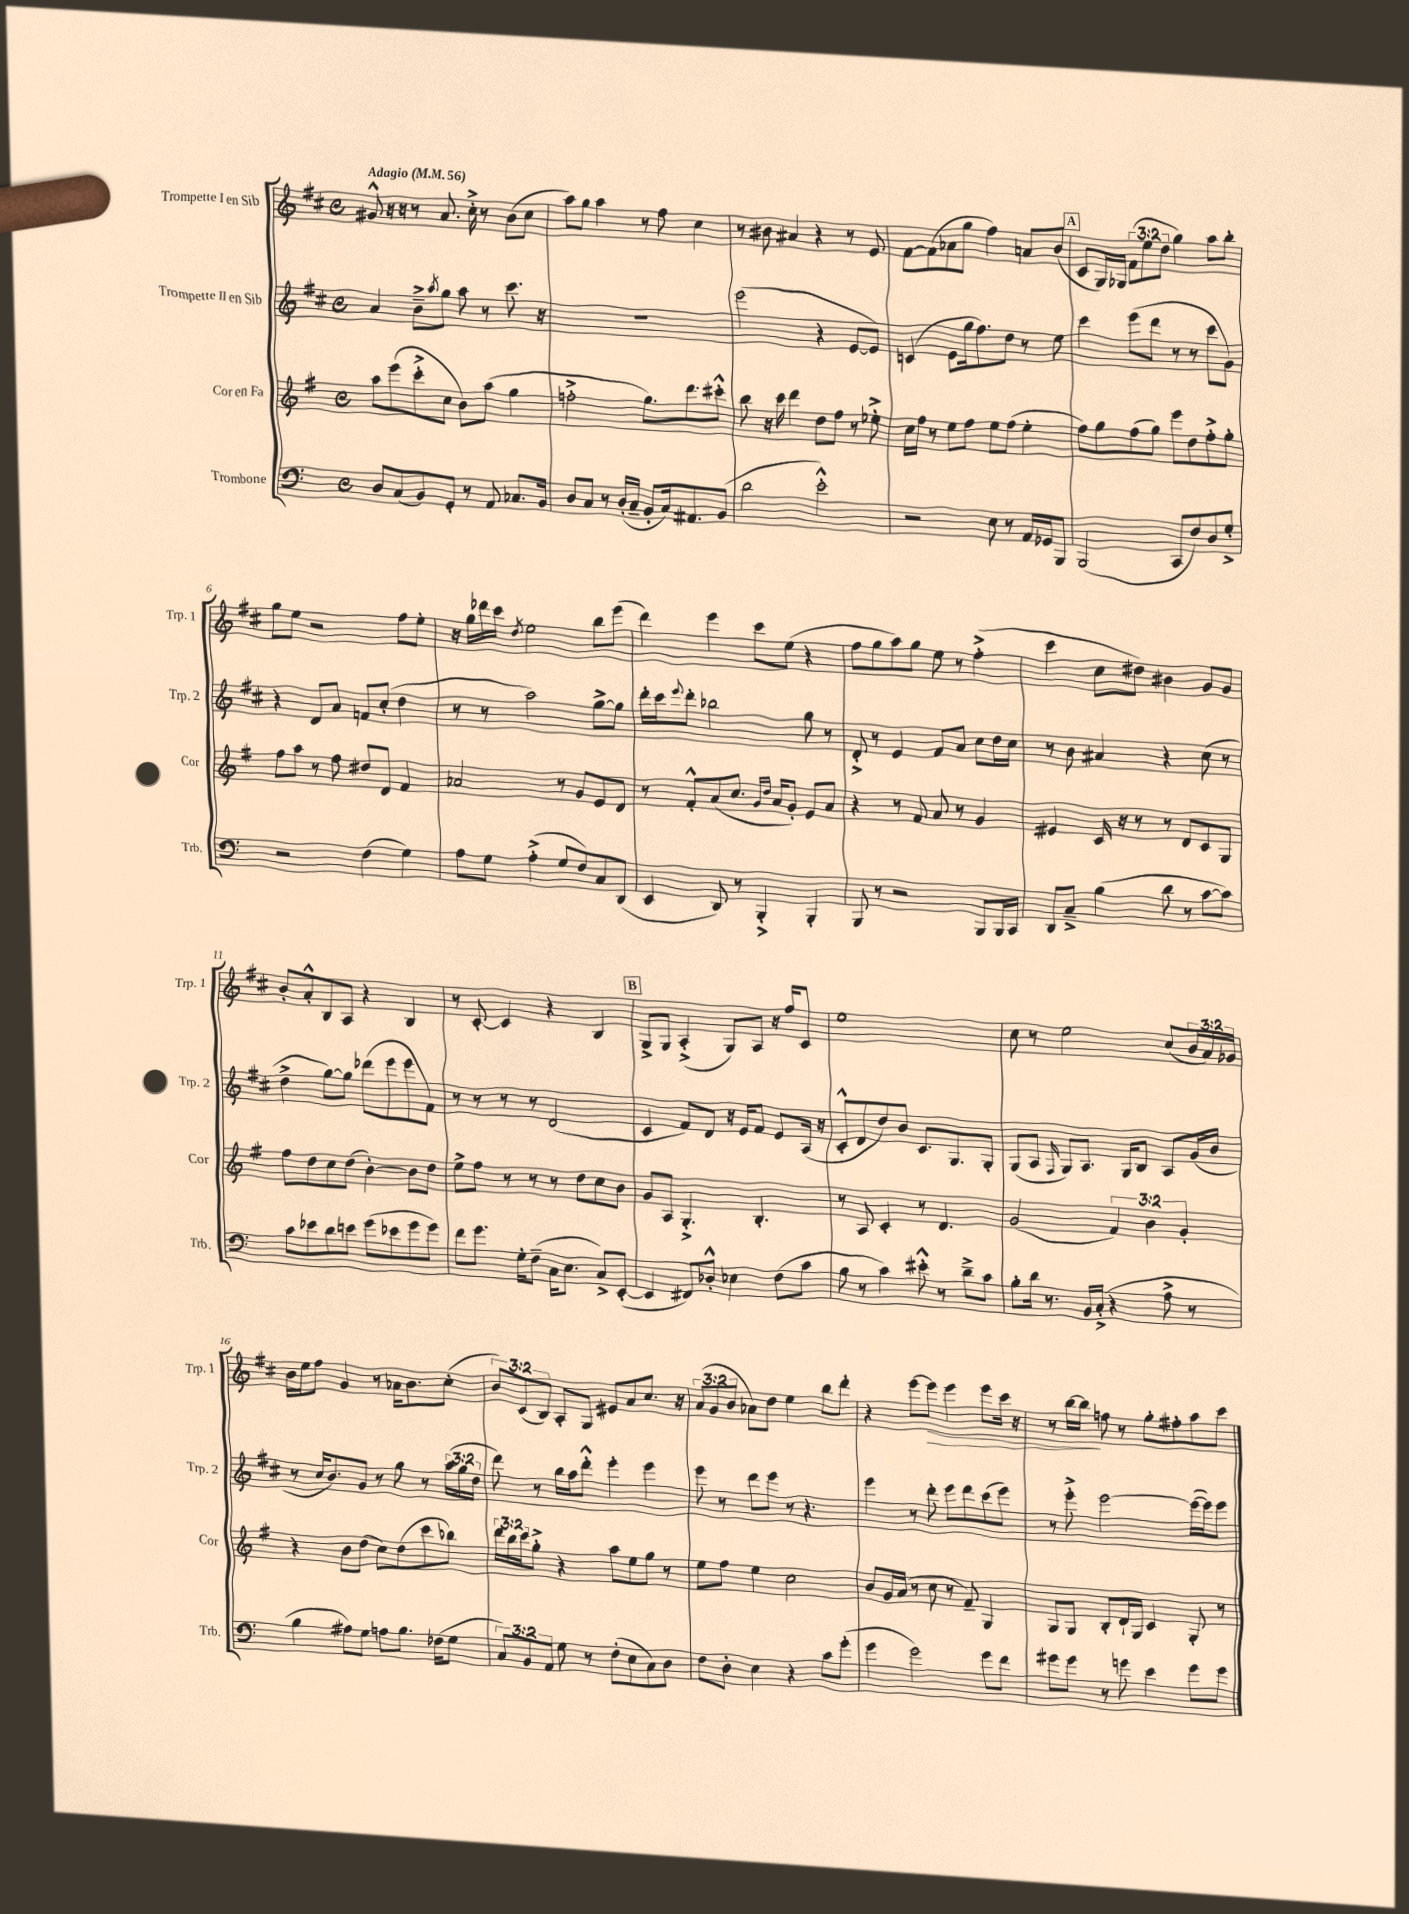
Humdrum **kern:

**kern	**kern	**kern	**kern
*staff4	*staff3	*staff2	*staff1
*clefF4	*clefG2	*clefG2	*clefG2
*k[]	*k[f#]	*k[f#c#]	*k[f#c#]
*M4/4	*M4/4	*M4/4	*M4/4
*met(c)	*met(c)	*met(c)	*met(c)
*MM56	*MM56	*MM56	*MM56
8D/L	8aa\L	4a/	8g#^^/
(8C/	(8eee\	.	16r
.	.	.	16r
8BB/)	8ccc'^\	8b~^\L	8r
.	.	8qaa/	.
8GG'/J	8cc\J	8gg\J	8.a/
8r	8b\L)	8aa\	.
.	.	.	16cc#'^\
8AA/	(8aa\J	8r	8r
8.C-/L	4gg\	8.ccc#\	(8b\L
.	.	.	8cc#\J
16BB/Jk	.	16r	.
=	=	=	=
8D/L	2ff'^\	1r	8aa\L)
8C/J	.	.	8gg\J
8r	.	.	4aa\
(16D'/LL	.	.	.
16C~/JJ	.	.	.
8BB'/L	8.gg\L)	.	8r
16C/k)	.	.	8ff#\
8.AA#/	8.ddd\	.	.
.	.	.	4cc#\
(8BB/J	8ccc#'^^\J	.	.
=	=	=	=
2d\	8bb\	(2eee\	8r
.	16r	.	8b#\
.	16ccc\	.	.
.	4ddd\	.	4a#/
2e'^^\)	8dd\L	4r	4r
.	8ff#\J	.	.
.	8r	[8e/L	8r
.	8ee-'^\	8e/]J)	8e/
=	=	=	=
2r	16cc\LL	(4c/	[8f#\L
.	16ff#\JJ	.	.
.	8r	.	(8f#\]
.	8ee\L	8e\L	8a-\
.	8ff#\J	16gg\k	8gg\J
.	.	8.ff#\)	.
8E\	8ee\L	.	4ff#\)
8r	(8ff#\J	8dd\J	.
16AA/LL	4ee'\	8r	8a/L
16GG-/J	.	.	.
8BBB/J	.	8ee\	(8b/J
=	=	=	=
(2BBB/	8ff#\L)	4ccc#\	8c#/L
.	8gg\	.	16G/L)
.	.	.	16G-/JJ
.	(8ff#\	(8eee\L	(12f#\L
.	.	.	12ee\
.	8gg\J)	8ddd\J	.
.	.	.	12dd\J
8CC/L	8eee\L	8r	4gg\)
8F/)	8dd\	8r	.
8D/	8ff#'^\	8ccc#\L	8aa\L
8G'^/J	8gg'\J	8g\J)	8bb'\J
=	=	=	=
2r	8ff#\L	4r	8gg\L
.	8aa\J	.	8ee\J
.	8r	8d/L	2r
.	8ff#\	8a/J	.
(4F\	8dd#/L	8f/L	.
.	8d/J	(8cc#'/J	.
4G\)	4f#/	4dd\	8ff#\L
.	.	.	8ee'\J
=	=	=	=
8A\L	2a-/	8r	16r
.	.	.	16gg\LL
8G\J	.	8r	16ddd-\
.	.	.	16ccc#\JJ
.	.	.	8qdd/
(4A'^\	.	2aa\)	2ee\
8G/L	8r	.	.
8F/)	8g/L	.	.
8C/	8e/	[8gg^\L	8bb\L
(8DD/J	8d/J	8gg\]J	(8eee\J
=	=	=	=
4EE/	8r	16ddd'\LL	4ddd\)
.	.	16ccc#\J	.
.	.	8qqeee/	.
.	8f#'^^/L	8ddd'\J	.
8DD/)	(8a/	2bb-\	4eee\
8r	8.cc/J	.	.
4BBB'^/	.	.	8ccc#\L
.	16qqg/LL	.	.
.	16qqdd/JJ	.	.
.	16a/LK	.	.
.	8g'/J)	.	(8ee\J
4BBB'/	8e/L	8gg\	4r
.	8a/J	8r	.
=	=	=	=
8BBB/	4r	8d'^/	8ff#\L
8r	.	8r	8gg\
2r	8r	4e/	8aa\)
.	8f#/	.	8gg\J
.	8a/	8f#/L	8ee\
.	8r	8a/J	8r
8BBB/L	4g/	8cc#\L	(4ff#'^\
16BBB/L	.	16dd\L	.
16CC/JJ	.	16cc#\JJ	.
=	=	=	=
8DD/L	4e#/	8r	4ccc#\
8C~^/J	.	8b\	.
(4B\	16c/	4a#/	8cc#\L
.	16r	.	.
.	8r	.	8dd#\J)
8d\	8r	4r	4b#\
8r	8d/L	.	.
[8c\L	8c/	(8cc#\	8g/L
8c\]J)	8G/J	8r	8g/J
=	=	=	=
8c\L	8ff#\L	4dd^\	8b'/L
8e-\	8dd\	.	8a'^^/
8d\	8cc\	[8gg\L)	8B/
8e\J	(8dd\J	8gg\]J	8A/J
(8g\L	[4b'\)	(8ddd-\L	4r
8e-\	.	8eee\	.
8g\	8b\]L	8eee\	4B/
8g\J)	8dd\J	8f#\J)	.
=	=	=	=
8f\L	8ee^\L	8r	8r
8.g\J	8ff#\J	8r	[8c#'/
.	8r	8r	4c#/]
16G'\LK	.	.	.
(8F~\J	8r	8r	.
16C\LK	8r	(2d/	4r
8.E\J	.	.	.
.	8dd\L	.	.
8C^/L)	8cc\	.	4B/
([8EE'/J	8b\J	.	.
=	=	=	=
4EE/]	8g/L	4c#/	8G^/L
.	8A/J	.	8G/J
8FF#/L)	4.G'^/	8f#/L)	(4A'^/
8D-'^^/J	.	8d/J	.
4E-\	.	16r	8G/L)
.	.	16e/LK	.
.	4.B'/	8f#/J	8A/J
(8F\L	.	8e/L	16r
.	.	.	16ff#/LK
8c\J	.	(16A/Jk	8c#/J
.	.	16r	.
=	=	=	=
8B\	8r	8c#'^^/L	1ee
8r	8A/	8d/	.
4c\)	4c'/	8dd/)	.
.	.	8b/J	.
8e#'^^\	8r	8.c#/L	.
8r	4.d/	.	.
.	.	8.G/	.
8d~^\L	.	.	.
8c\J	.	8G'/J	.
=	=	=	=
8B'\L	(2g/	(8G/L	8cc#\
16d\Jk	.	8A/J	8r
8.r	.	.	.
.	.	16qqF#/	.
.	.	8G/L)	2ee\
16BB/LL	.	8.A/J	.
(16C'^/JJ	.	.	.
4r	6f#/)	.	.
.	.	16G/LK	.
.	.	8B/J	.
.	6b\	.	.
8A^\	.	8A/L	(8cc#/L
.	6g'/	.	.
8r	.	(16g/L	24b/L
.	.	.	24a/)
.	.	16b/JJ	.
.	.	.	24g-/JJ
=	=	=	=
4B\	4r	8r	16b\LL
.	.	.	16ee\J
.	.	16cc#/LK	8ff#\J
.	.	8.b/)	.
8A#\L)	8b\L	.	4g/
8G\J	(8dd\J	8g/J	.
8A\L	8cc\L)	8r	8r
8.B\J	(8dd\	8gg\	16a-\LK
.	.	.	8.b\
.	8ccc\	8r	.
(16F-\LK	.	.	.
8G\J	8bb-\J)	(24aa\LL	(8cc#'\J
.	.	24gg\	.
.	.	24dd\JJ	.
=	=	=	=
12C/L)	24ddd\LL	8ddd\)	12b/L)
.	24bb\	.	.
12BB/	24ccc\J	.	(12c#/
.	8gg'^\J	8r	.
12AA/J	.	.	12B/J)
8G\	4r	16bb\LL	8A'/L
.	.	16aa\J	.
8r	.	8ddd'^^\J	8G/J
(8F'\L	8aa\L	4eee'\	8e#/L
8E\	8ee\	.	8a/
8C\)	8gg\J	4eee\	8.cc#/J
8D\J	8r	.	.
.	.	.	16r
=	=	=	=
8F\L	8ee\L	8eee\	(12a/L
.	.	.	12g/
8D'\J	8ff#\J	8r	.
.	.	.	12b/J
4E\	4ee\	8ddd\L	8a-\L)
.	.	8eee\J	8dd\J
4r	2cc\	8r	4ee\
.	.	4.r	.
8c\L	.	.	8bb\L
(8g'\J	.	.	8ddd'\J
=	=	=	=
4g\	8b/L	4eee\	4r
.	16g/L	.	.
.	(16a/JJ	.	.
2g\)	8r	8r	[8eee\L
.	8cc\	8ddd'\	8eee\]J
.	8r	8eee\L	4eee\
.	8f#~/)	8ddd\	.
8g\L	4G/	(8ccc#\	8eee\L
8f\J	.	8eee\J)	16ccc#\Jk
.	.	.	16r
=	=	=	=
8g#\L	8G/L	8r	8r
8g#\J	8G/J	8eee'^\	[16bb\LL
.	.	.	16bb\]JJ
8r	8B'/L	[2eee\	8ff\
8g\	16d`/L	.	8r
.	16G/JJ	.	.
4e\	4c/	.	8gg'\L
.	.	.	8ff#'\
8g\L	8G'/	(16eee\_LL	8aa\
.	.	16eee\]J)	.
8g\J	8r	8eee\J	8ccc#\J
==	==	==	==
*-	*-	*-	*-
